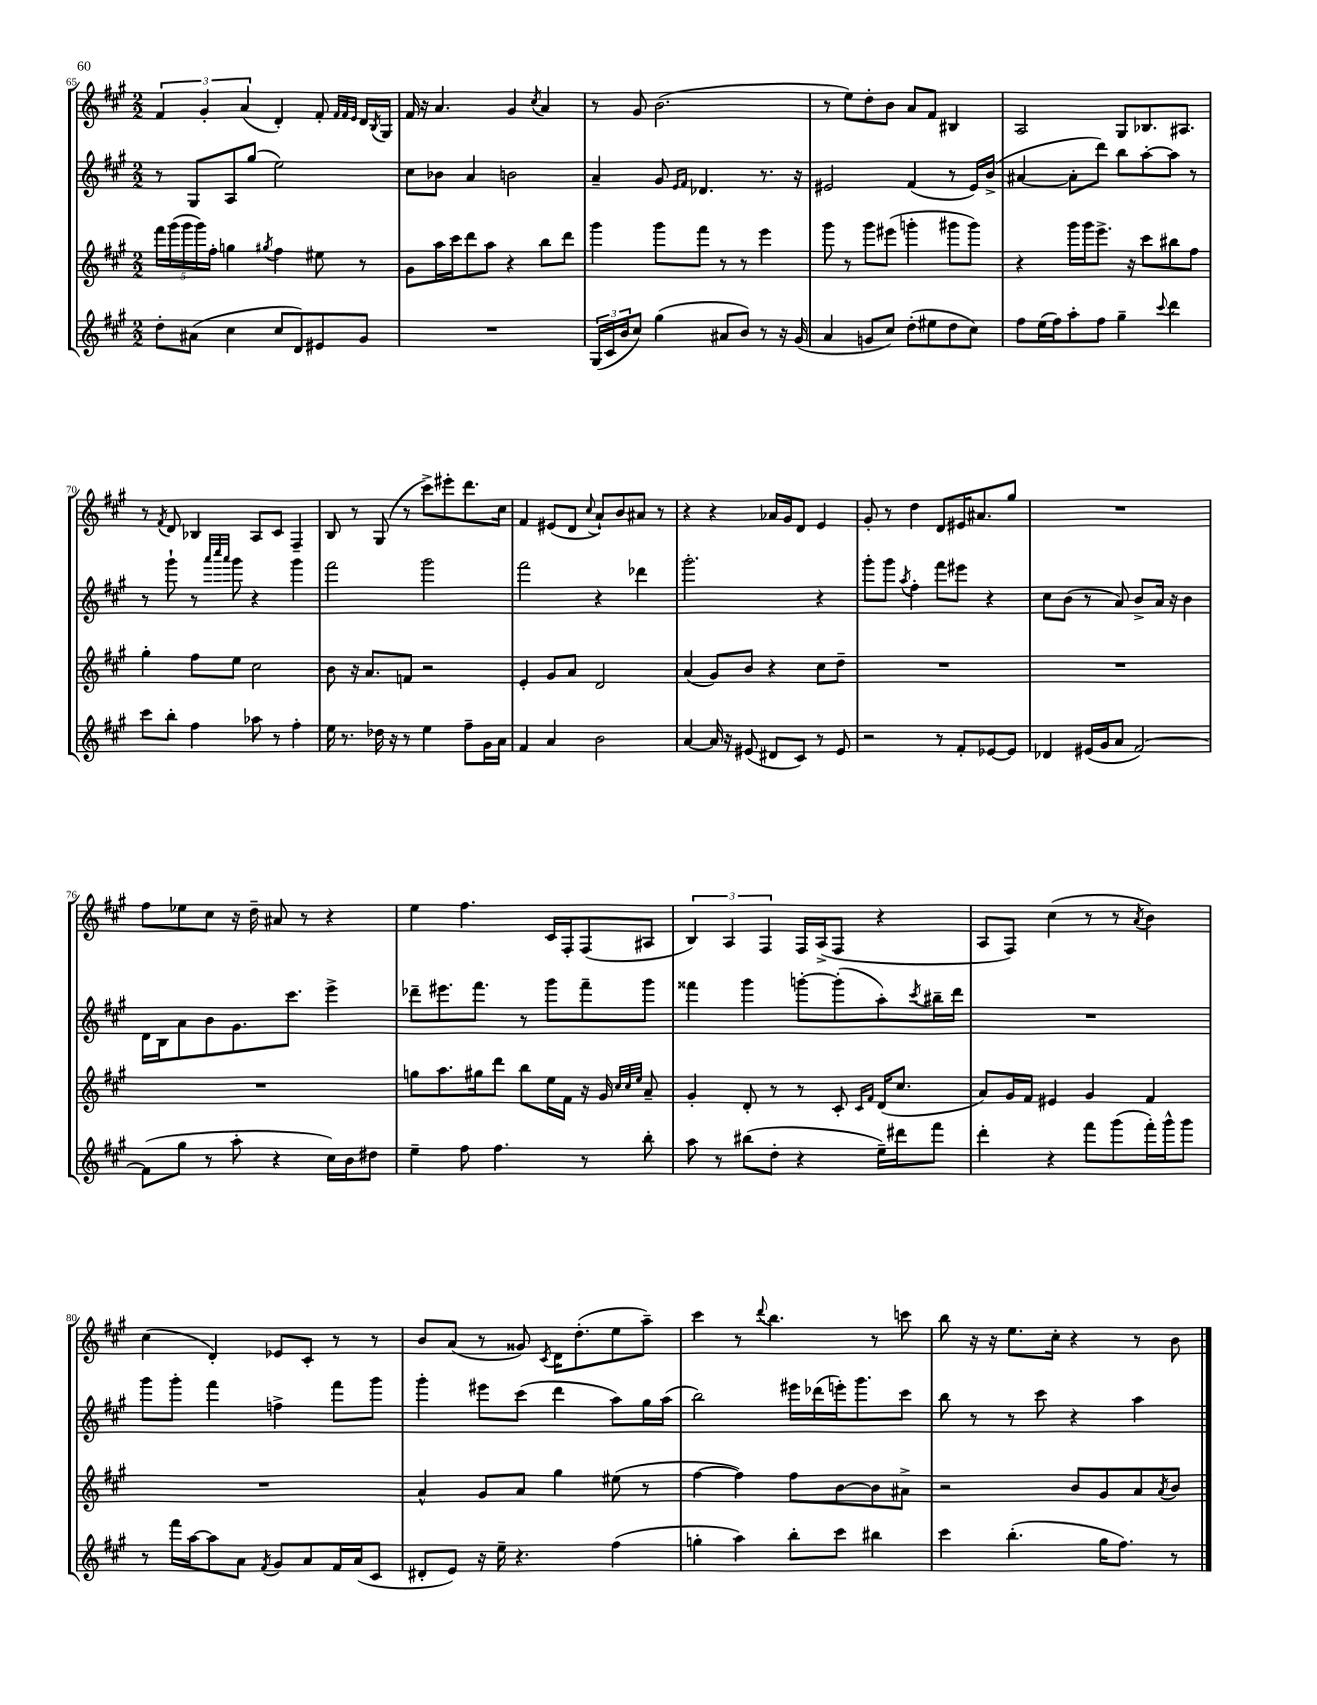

**kern	**kern	**kern	**kern
*part4	*part3	*part2	*part1
*staff4	*staff3	*staff2	*staff1
*clefG2	*clefG2	*clefG2	*clefG2
*k[f#c#g#]	*k[f#c#g#]	*k[f#c#g#]	*k[f#c#g#]
*M2/2	*M2/2	*M2/2	*M2/2
=65	=65	=65	=65
8dd'\L	20fff#\LL	8r	6f#/
.	(20ggg#\	.	.
.	20ggg#\	.	.
(8a#X\J	.	8G#/L	.
.	20ggg#\)	.	.
.	.	.	6g#'/
.	20ff#'\JJ	.	.
4cc#\	4ggn\	8A/	.
.	.	.	(6a/
.	.	(8gg#/J	.
.	8qgg#X/	.	.
8cc#/L	4ff#\	2ee\)	4d'/)
8d/)	.	.	.
8e#X/	8ee#X\	.	8f#'/
.	.	.	32qqf#/LLL
.	.	.	32qqf#/
.	.	.	32qqe/JJJ
8g#/J	8r	.	16d/LL
.	.	.	8qB/
.	.	.	16G#/JJ
=66	=66	=66	=66
1r	8g#\L	8cc#\L	16f#/
.	.	.	16r
.	16aa\L	8b-X\J	4.a/
.	16ccc#\J	.	.
.	8ddd\	4a/	.
.	8aa\J	.	.
.	4r	2bn\	4g#/
.	.	.	8qcc#/
.	8bb\L	.	4a/
.	8ddd\J	.	.
=67	=67	=67	=67
(24G#/LL	4ggg#\	4a~/	8r
24c#/	.	.	.
24b/J	.	.	.
8cc#/J)	.	.	8g#/
(4gg#\	8ggg#\L	8g#/	(2.b\
.	.	16qqe/LL	.
.	.	16qqf#/JJ	.
.	8fff#\J	4.d-X/	.
8a#X/L	8r	.	.
8b/J)	8r	.	.
8r	4eee\	8.r	.
16r	.	.	.
(16g#/	.	16r	.
=68	=68	=68	=68
4a/	8ggg#\	2e#X/	8r
.	8r	.	8ee\L)
8gn/L	8ggg#\L	.	8dd'\
8cc#/J)	(8eee#X\J	.	8b\J
(8dd'\L	4gggn'\	(4f#/	8a/L
8ee#X\	.	.	8f#/J
8dd\	8ggg#X\L	8r	4B#X/
8cc#\J)	8ggg#\J)	16e#/LL)	.
.	.	(16b^/JJ	.
=69	=69	=69	=69
8ff#\L	4r	[4a#X/	2A/
(16ee\L	.	.	.
16ff#\J)	.	.	.
8aa'\	16ggg#\LL	8a#'\L]	.
.	16ggg#\J	.	.
8ff#\J	8.eee^\J	8ddd\J)	.
4gg#~\	.	8bb\L	8G#/L
.	16r	.	.
.	8ccc#\L	[8aa'\	8.B-X/
8qqccc#/	.	.	.
4ddd\	8bb#X\	8aa\J]	.
.	.	.	8.A#X/J
.	8ff#\J	8r	.
!!LO:LB:g=z
=70	=70	=70	=70
8ccc#\L	4gg#'\	8r	8r
.	.	.	8qf#/
8bb'\J	.	8ggg#`\	8d/
4ff#\	8ff#\L	8r	4B-X/
.	.	32qqaaa/LLL	.
.	.	32qqcccc#/	.
.	.	32qqaaa/JJJ	.
.	8ee\J	8ggg#\	.
8aa-X\	2cc#\	4r	8A/L
8r	.	.	8c#/J
4ff#'\	.	4ggg#\	4F#~/
=71	=71	=71	=71
16ee\	8b\	2fff#\	8B/
8.r	.	.	.
.	16r	.	8r
.	8.a/L	.	.
16dd-X\	.	.	(8G#/
16r	.	.	.
8r	8fn/J	.	8r
4ee\	2r	2ggg#\	8ccc#^\L)
.	.	.	8eee#X'\
8ff#~\L	.	.	8.ddd\
16g#\L	.	.	.
16a\JJ	.	.	16cc#\Jk
=72	=72	=72	=72
4f#/	4e'/	2fff#\	4f#/
4a/	8g#/L	.	(8e#X/L
.	8a/J	.	8d/J
.	.	.	8qqcc#/
2b\	2d/	4r	8a`/L)
.	.	.	8b/
.	.	4ddd-X\	8a#X/J
.	.	.	8r
=73	=73	=73	=73
[4a/	(4a/	2.ggg#'\	4r
16a/]	8g#/L)	.	4r
16r	.	.	.
(8e#X/	8b/J	.	.
8d#X/L	4r	.	16a-X/LL
.	.	.	16g#/J
8c#/J)	.	.	8d/J
8r	8cc#\L	4r	4e/
8e#/	8dd~\J	.	.
=74	=74	=74	=74
2r	1r	8ggg#'\L	8g#'/
.	.	8ggg#\J	8r
.	.	8qaa/	.
.	.	4ff#'\	4dd\
8r	.	8fff#\L	8d/L
8f#'/L	.	8eee#X\J	16e#X/K
.	.	.	8.a#X/
[8e-X/	.	4r	.
8e-/J]	.	.	8gg#/J
=75	=75	=75	=75
4d-X/	1r	8cc#\L	1r
.	.	(8b\J	.
(16e#X/LL	.	8r	.
16g#/J	.	.	.
8a/J	.	8a/)	.
[2f#/)	.	8b^/L	.
.	.	16a/Jk	.
.	.	16r	.
.	.	4b\	.
!!LO:LB:g=z
=76	=76	=76	=76
(8f#\L]	1r	16d\LL	8ff#\L
.	.	16B\J	.
8gg#\J	.	8a\	8ee-X\
8r	.	8b\	8cc#\J
8aa'\	.	8.g#\	16r
.	.	.	16dd~\
4r	.	.	8a#X/
.	.	8.ccc#\J	.
.	.	.	8r
16cc#\LL)	.	4eee^\	4r
16b\J	.	.	.
8dd#X\J	.	.	.
=77	=77	=77	=77
4ee~\	8ggn\L	8ddd-X~\L	4ee\
.	8.aa\	8.eee#X\	.
8ff#\	.	.	4.ff#\
.	16gg#X\k	8.fff#\J	.
4.ff#\	8ddd\J	.	.
.	8bb\L	8r	.
.	16ee\L	8ggg#\L	16c#/LL
.	16f#\JJ	.	16F#'/J
8r	16r	8fff#~\	(8F#/
.	16g#/	.	.
.	32qqcc#/LLL	.	.
.	32qqcc#/	.	.
.	32qqee/JJJ	.	.
8bb'\	8a~/	8ggg#\J	8A#X/J
=78	=78	=78	=78
8aa\	4g#'/	4fff##X\	6B/)
8r	.	.	.
.	.	.	6A/
(8bb#X\L	8d'/	4ggg#\	.
.	.	.	6F#/
8dd'\J	8r	.	.
4r	8r	[8gggn'\L	16F#/LL
.	.	.	(16A^/J
.	8c#'/	(8ggg'\]	8F#/J
.	16qqc#/LL	.	.
.	16qqf#/JJ	.	.
16ee~\LL)	(16d/KL	8aa'\)	4r
16ddd#X\J	8.cc#/J	.	.
.	.	8qccc#/	.
8fff#\J	.	16bb#X~\L	.
.	.	16ddd\JJ	.
=79	=79	=79	=79
4ddd'\	8a/L)	1r	8A/L
.	16g#/L	.	8F#/J)
.	16f#/JJ	.	.
4r	4e#X/	.	(4cc#\
8fff#\L	4g#/	.	8r
(8ggg#\	.	.	8r
.	.	.	8qa/
16fff#'\L)	4f#/	.	4b\)
16ggg#^^\J	.	.	.
8ggg#\J	.	.	.
!!LO:LB:g=z
=80	=80	=80	=80
8r	1r	8ggg#\L	(4cc#\
16fff#\LL	.	8ggg#'\J	.
[16aa\J	.	.	.
8aa\]	.	4fff#\	4d'/)
8a\J	.	.	.
8qf#/	.	.	.
8g#/L	.	4ffn^\	8e-X/L
8a/	.	.	8c#'/J
16f#/L	.	8fff#\L	8r
(16a/J	.	.	.
8c#/J	.	8ggg#\J	8r
=81	=81	=81	=81
8d#X'/L	4a^^/	4ggg#'\	8b/L
8e/J)	.	.	(8a/J
16r	8g#/L	8eee#X\L	8r
16ee~\	.	.	.
4.r	8a/J	(8ccc#\J	8g##X/)
.	.	.	8qc#/
.	4gg#\	4ddd\	16d\KL
.	.	.	(8.dd'\
(4ff#\	(8ee#X\	8aa\L)	8ee\
.	8r	16gg#\L	8aa~\J)
.	.	(16aa\JJ	.
=82	=82	=82	=82
4ggn'\	[4ff#\	2bb\)	4ccc#\
4aa\)	4ff#\])	.	8r
.	.	.	8qqddd/
.	.	.	4.bb\
8bb'\L	8ff#\L	16eee#X\LL	.
.	.	(16ddd-X\	.
8ccc#\J	[8b\	16eeen'\J)	.
.	.	8.ggg#\	.
4bb#X\	8b\]	.	8r
.	8a#X^\J	8ccc#\J	8cccn\
=83	=83	=83	=83
4ccc#\	2r	8bb\	8bb\
.	.	8r	16r
.	.	.	16r
(4.bb'\	.	8r	8.ee\L
.	.	8ccc#\	.
.	.	.	16cc#'\Jk
.	8b/L	4r	4r
16gg#\KL	8g#/	.	.
8.ff#\J)	.	.	.
.	8a/	4aa\	8r
.	8qa/	.	.
8r	8b/J	.	8b\
==	==	==	==
*-	*-	*-	*-
